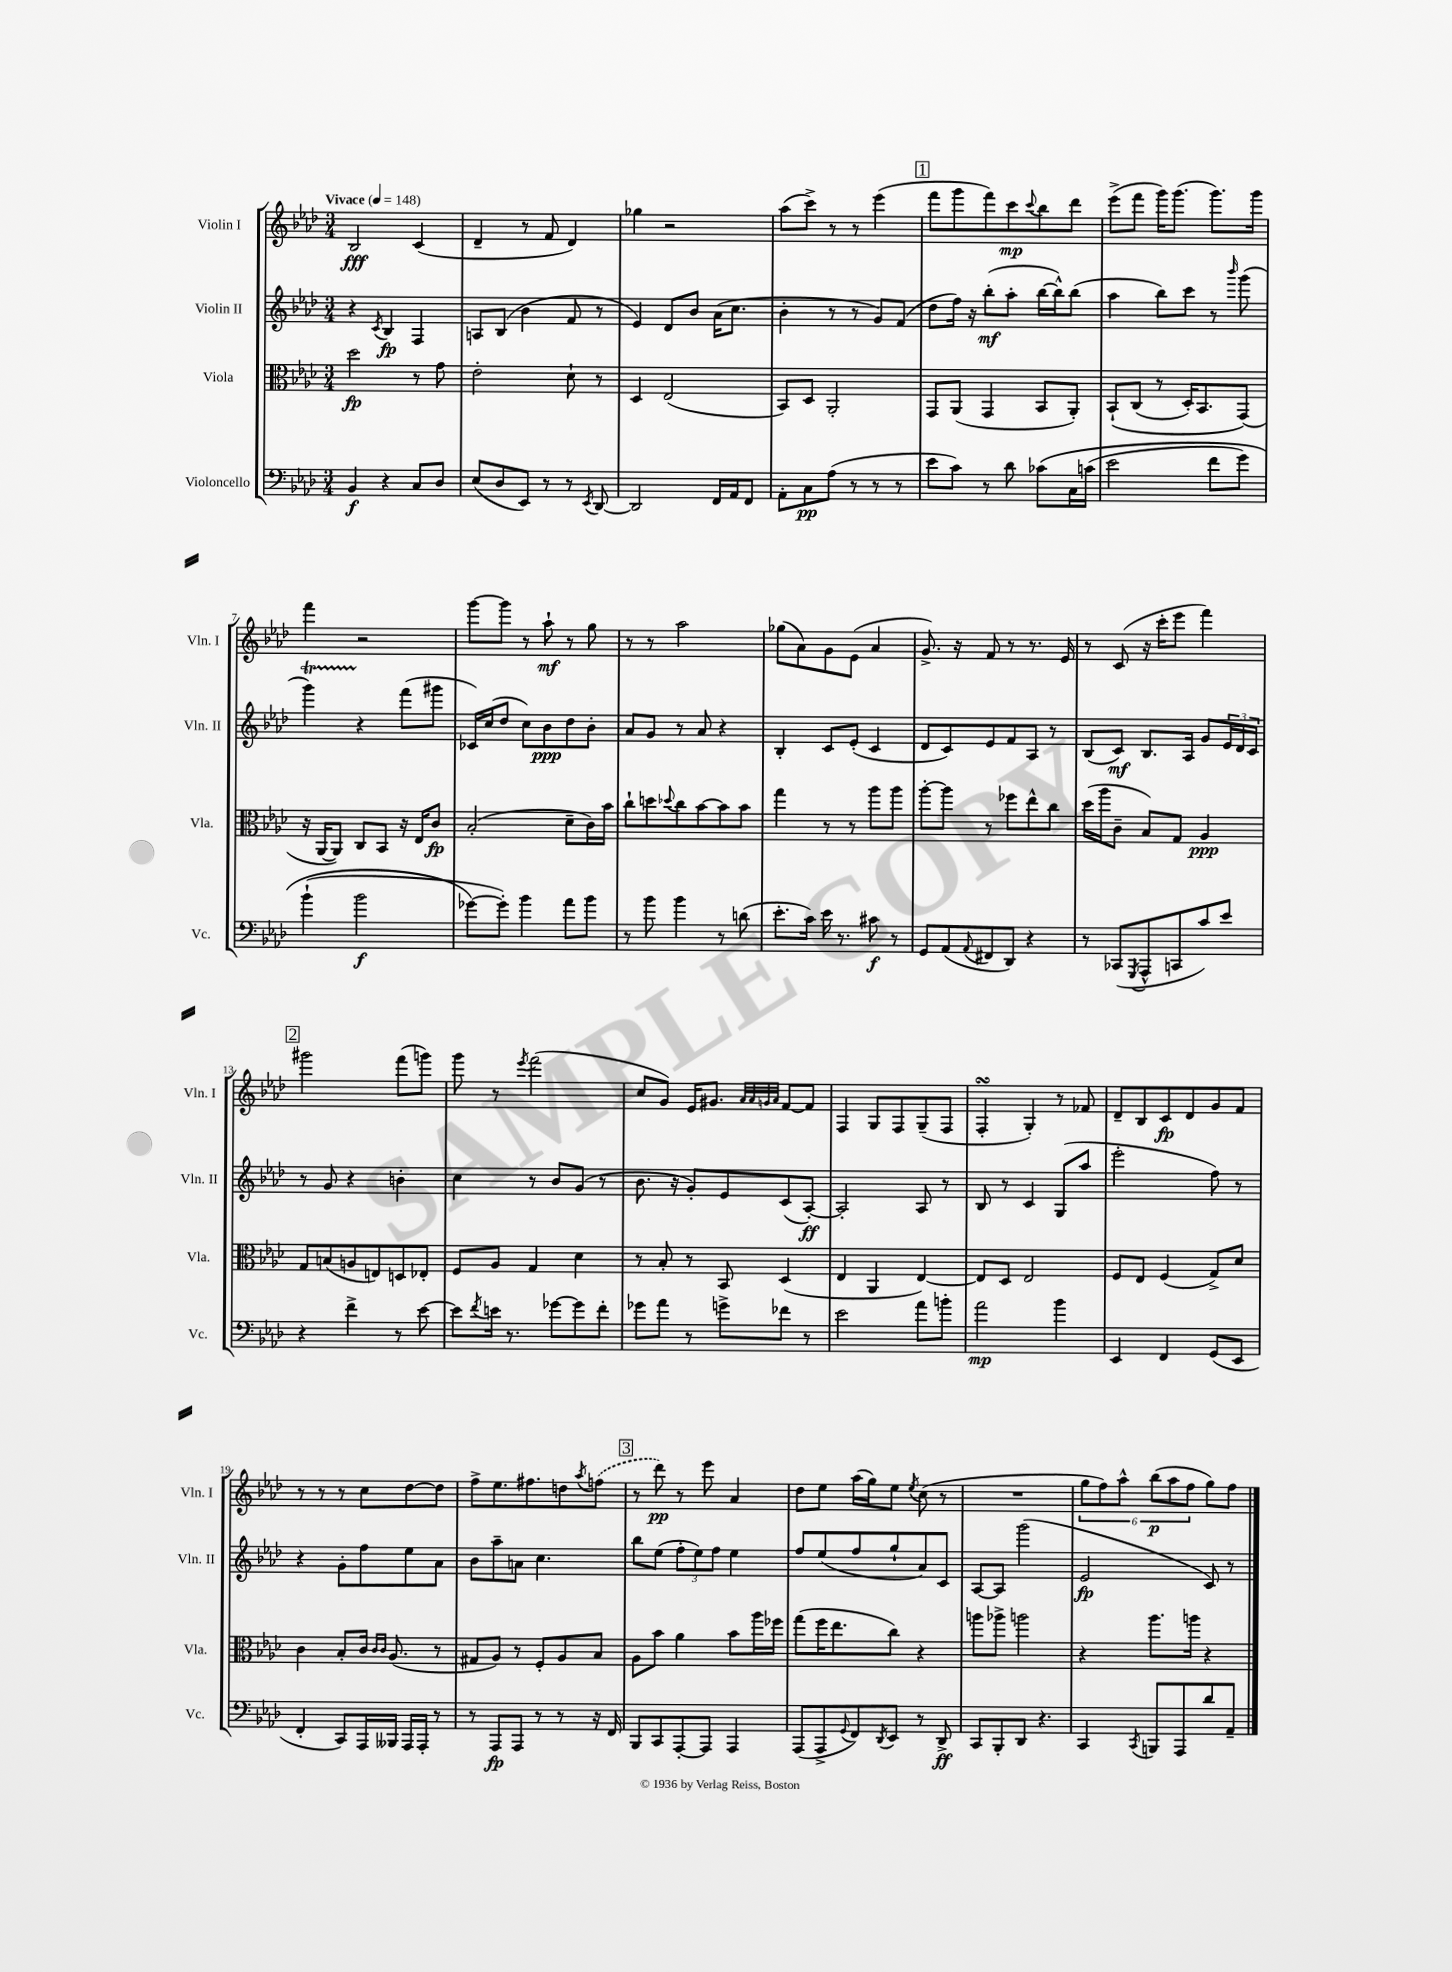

**kern	**dynam	**kern	**dynam	**kern	**dynam	**kern	**dynam
*part4	*part4	*part3	*part3	*part2	*part2	*part1	*part1
*staff4	*staff4	*staff3	*staff3	*staff2	*staff2	*staff1	*staff1
*I"Violoncello	*	*I"Viola	*	*I"Violin II	*	*I"Violin I	*
*I'Vc.	*	*I'Vla.	*	*I'Vln. II	*	*I'Vln. I	*
*clefF4	*	*clefC3	*	*clefG2	*	*clefG2	*
*k[b-e-a-d-]	*	*k[b-e-a-d-]	*	*k[b-e-a-d-]	*	*k[b-e-a-d-]	*
*M3/4	*	*M3/4	*	*M3/4	*	*M3/4	*
*MM148	*	*MM148	*	*MM148	*	*MM148	*
=1	=1	=1	=1	=1	=1	=1	=1
!	!	!	!	!	!	!LO:TX:a:B:t=Vivace	!
4BB-/	f	2dd-\	fp	4r	.	2B-/	fff
.	.	.	.	8qc/	.	.	.
4r	.	.	.	4B-/	fp	.	.
8C/L	.	8r	.	4F/	.	(4c/	.
8D-/J	.	8g\	.	.	.	.	.
=2	=2	=2	=2	=2	=2	=2	=2
(8E-/L	.	2e-'\	.	8An/L	.	4d-~/	.
8D-/	.	.	.	(8B-/J	.	.	.
8EE-/J)	.	.	.	4b-\	.	8r	.
8r	.	.	.	.	.	8f/	.
8r	.	8d-`\	.	8f/	.	4d-/)	.
8qEE-/	.	.	.	.	.	.	.
[8DD-/	.	8r	.	8r	.	.	.
=3	=3	=3	=3	=3	=3	=3	=3
2DD-/]	.	4D-/	.	4e-/)	.	4gg-X\	.
.	.	(2E-/	.	8d-/L	.	2r	.
.	.	.	.	8b-/J	.	.	.
16FF/LL	.	.	.	(16a-\KL	.	.	.
16AA-/J	.	.	.	8.cc\J	.	.	.
8FF/J	.	.	.	.	.	.	.
=4	=4	=4	=4	=4	=4	=4	=4
8AA-'\L	.	8BB-/L)	.	4b-'\	.	(8aa-\L	.
8C\	pp	8D-/J	.	.	.	8ccc^\J)	.
(8A-\J	.	2AA-'/	.	8r	.	8r	.
8r	.	.	.	8r	.	8r	.
8r	.	.	.	8g/L)	.	(4eee-\	.
8r	.	.	.	(8f/J	.	.	.
!!LO:REH:place=s1:t=1
=5	=5	=5	=5	=5	=5	=5	=5
8e-\L	.	8GG/L	.	8dd-\L	.	8fff\L	.
8c\J)	.	(8AA-/J	.	16ff\Jk)	.	8ggg\	.
.	.	.	.	16r	.	.	.
8r	.	4GG/	.	(8bb-'\L	mf	8fff\)	.
8d-\	.	.	.	8aa-'\J	.	8ccc\	mp
.	.	.	.	.	.	8qqccc/	.
(8c-X\L	.	8BB-/L	.	[16bb-\LL	.	8bb-\	.
.	.	.	.	16bb-^^\J])	.	.	.
16C\L	.	8AA-'/J)	.	(8bb-\J	.	8ddd-\J	.
(16cn\JJ	.	.	.	.	.	.	.
=6	=6	=6	=6	=6	=6	=6	=6
2e-\	.	(8BB-`/L	.	4aa-\	.	(8eee-^\L	.
.	.	(8C/J	.	.	.	8fff\J	.
.	.	8r	.	8bb-\L)	.	16ggg\KL)	.
.	.	.	.	.	.	(8.ggg\J	.
.	.	16D-'/KL)	.	8ccc\J	.	.	.
.	.	8.BB-/	.	.	.	.	.
8f\L	.	.	.	8r	.	8.ggg\L)	.
.	.	.	.	16qqbbb-/	.	.	.
8g\J)	.	(8GG/J)	.	(8ggg\	.	.	.
.	.	.	.	.	.	16ggg\Jk	.
!!LO:LB:g=z
=7	=7	=7	=7	=7	=7	=7	=7
(4b-`\	.	16r	.	4gggt\)	.	4fff\	.
.	.	[16AA-/KL	.	.	.	.	.
.	.	8AA-/J])	.	.	.	.	.
2b-\	f	8C/L	.	4r	.	2r	.
.	.	8BB-/J	.	.	.	.	.
.	.	16r	.	(8fff\L	.	.	.
.	.	16E-/KL	.	.	.	.	.
.	.	8c/J	fp	8ggg#X\J	.	.	.
=8	=8	=8	=8	=8	=8	=8	=8
[8g-X\L)	.	(2B-'/	.	16c-X/LL)	.	[8ggg\L	.
.	.	.	.	(16cc/J	.	.	.
8g-'\J])	.	.	.	8dd-/J	.	8ggg\J]	.
4b-\	.	.	.	8cc\L)	.	8r	.
.	.	.	.	8b-\	ppp	8aa-`\	mf
8a-\L	.	8d-~\L	.	8dd-\	.	8r	.
8b-\J	.	16c\L)	.	8b-'\J	.	8gg\	.
.	.	16b-\JJ	.	.	.	.	.
=9	=9	=9	=9	=9	=9	=9	=9
8r	.	8cc`\L	.	8a-/L	.	8r	.
8b-\	.	8ddn\	.	8g/J	.	8r	.
.	.	8qqdd-X/	.	.	.	.	.
4b-\	.	8cc\	.	8r	.	2aa-\	.
.	.	[8b-\	.	8a-/	.	.	.
8r	.	8b-\]	.	4r	.	.	.
(8dn\	.	8b-\J	.	.	.	.	.
=10	=10	=10	=10	=10	=10	=10	=10
8.e-'\L	.	4gg\	.	4B-'/	.	(8gg-X\L	.
.	.	.	.	.	.	8a-\)	.
16c\Jk)	.	.	.	.	.	.	.
16e-\	.	8r	.	8c/L	.	8g\	.
8.r	.	.	.	.	.	.	.
.	.	8r	.	(8e-'/J	.	(8e-\J	.
8c#X\	f	8aa-\L	.	4c/	.	4a-/	.
8r	.	8aa-\J	.	.	.	.	.
=11	=11	=11	=11	=11	=11	=11	=11
8GG/L	.	[8aa-'\L	.	8d-/L	.	8.g^/)	.
(8AA-/	.	8aa-\J]	.	8c/)	.	.	.
.	.	.	.	.	.	16r	.
8qqAA-/	.	.	.	.	.	.	.
8FF#X/	.	8r	.	8e-/	.	8f/	.
8DD-/J)	.	8ff-X\L	.	8f/	.	8r	.
4r	.	8ee-^^\	.	8A-/J	.	8.r	.
.	.	8cc\J	.	8r	.	.	.
.	.	.	.	.	.	16e-/	.
=12	=12	=12	=12	=12	=12	=12	=12
8r	.	(16dd-\LL	.	(8B-/L	.	8r	.
.	.	16aa-\J	.	.	.	.	.
(8CC-X/L	.	8c~\J	.	8c/J)	mf	(8c/	.
8qGGG/	.	.	.	.	.	.	.
8AAA-^^/	.	8B-/L)	.	8.B-/L	.	16r	.
.	.	.	.	.	.	16ccc'\KL	.
8CCn/	.	8G/J	.	.	.	8eee-\J	.
.	.	.	.	16A-/Jk	.	.	.
8c/)	.	4A-/	ppp	8g/L	.	4fff\)	.
8e-/J	.	.	.	24e-/L	.	.	.
.	.	.	.	24d-/	.	.	.
.	.	.	.	24c/JJ	.	.	.
!!LO:LB:g=z
!!LO:REH:place=s1:t=2
=13	=13	=13	=13	=13	=13	=13	=13
4r	.	8G/L	.	8r	.	2ggg#X\	.
.	.	(8Bn/	.	8g/	.	.	.
4f^\	.	8An/	.	4r	.	.	.
.	.	8En/)	.	.	.	.	.
8r	.	8Dn/	.	4bn'\	.	(8fff\L	.
[8e-\	.	8E-X'/J	.	.	.	8gggn\J)	.
=14	=14	=14	=14	=14	=14	=14	=14
8e-\L]	.	8F/L	.	4cc\	.	8ggg\	.
8qf/	.	.	.	.	.	.	.
16en\Jk	.	8A-/J	.	.	.	8r	.
8.r	.	.	.	.	.	.	.
.	.	.	.	.	.	8qeee-/	.
.	.	4G/	.	8r	.	(2fff\	.
[8g-X\L	.	.	.	8b-/L	.	.	.
8g-\]	.	4d-\	.	(8g/J	.	.	.
8f'\J	.	.	.	8r	.	.	.
=15	=15	=15	=15	=15	=15	=15	=15
8g-X\L	.	8r	.	8.b-\	.	8cc/L	.
8a-\J	.	8B-'/	.	.	.	8g/J)	.
.	.	.	.	16r	.	.	.
8r	.	8r	.	8g'/L)	.	16e-/KL	.
.	.	.	.	.	.	8.g#X/J	.
8gn^\L	.	8BB-/	.	8e-/	.	.	.
.	.	.	.	.	.	32qqa-/LLL	.
.	.	.	.	.	.	32qqa-/	.
.	.	.	.	.	.	32qqgn/	.
.	.	.	.	.	.	32qqa-/JJJ	.
8f-X\J	.	(4D-/	.	(8c/	.	[8f/L	.
8r	.	.	.	[8A-'/J)	ff	8f/J]	.
=16	=16	=16	=16	=16	=16	=16	=16
2e-\	.	4E-/	.	2A-'/]	.	4F/	.
.	.	4AA-/	.	.	.	8G/L	.
.	.	.	.	.	.	8F/	.
8a-\L	.	[4E-/)	.	8A-/	.	(8G~/	.
8bn'\J	.	.	.	8r	.	8F/J	.
=17	=17	=17	=17	=17	=17	=17	=17
2a-\	mp	8E-/L]	.	8B-/	.	4FsSSS'/	.
.	.	8D-/J	.	8r	.	.	.
.	.	2E-/	.	4c/	.	4G'/)	.
4b-\	.	.	.	(8G/L	.	8r	.
.	.	.	.	8aa-/J	.	8f-X/	.
=18	=18	=18	=18	=18	=18	=18	=18
4EE-/	.	8F/L	.	2eee-'\	.	8d-~/L	.
.	.	8E-/J	.	.	.	8B-/	.
4FF/	.	(4F/	.	.	.	8c/	fp
.	.	.	.	.	.	8d-/	.
(8GG/L	.	8G^/L)	.	8ff\)	.	8g/	.
8EE-/J	.	8d-/J	.	8r	.	8f/J	.
!!LO:LB:g=z
=19	=19	=19	=19	=19	=19	=19	=19
4FF'/	.	4c\	.	4r	.	8r	.
.	.	.	.	.	.	8r	.
8CC/L)	.	8B-'/L	.	8g'\L	.	8r	.
16AAA-/L	.	16c/Jk	.	8ff\	.	8cc\L	.
.	.	16qqc/LL	.	.	.	.	.
.	.	16qqc/JJ	.	.	.	.	.
16BBB--X/JJ	.	(8.A-/	.	.	.	.	.
16AAA-/LL	.	.	.	8ee-\	.	[8dd-\	.
16AAA-'/JJ	.	.	.	.	.	.	.
8r	.	8r	.	8a-\J	.	8dd-\J]	.
=20	=20	=20	=20	=20	=20	=20	=20
8r	.	8G#X/L	.	8b-\L	.	8ff^\L	.
8AAA-/L	fp	8A-/J)	.	8aa-~\	.	8.ee-\	.
8AAA-/J	.	8r	.	8an\J	.	.	.
.	.	.	.	.	.	8.ff#X\	.
8r	.	8F'/L	.	4.cc\	.	.	.
8r	.	8A-/	.	.	.	8ddn\	.
.	.	.	.	.	.	8qaa-/	.
16r	.	8B-/J	.	.	.	(8ffn\J	.
16FF/	.	.	.	.	.	.	.
!!LO:REH:place=s1:t=3
=21	=21	=21	=21	=21	=21	=21	=21
8BBB-/L	.	8A-\L	.	8bb-\L	.	8r	.
8CC/	.	8b-\J	.	(8ee-\J	.	8ddd-\)	pp
[8AAA-'/	.	4a-\	.	12ff'\L	.	8r	.
.	.	.	.	12ee-\)	.	.	.
8AAA-/J]	.	.	.	.	.	8eee-\	.
.	.	.	.	12ff\J	.	.	.
4AAA-/	.	8b-\L	.	4ee-\	.	4a-/	.
.	.	16aa-\L	.	.	.	.	.
.	.	16ff-X\JJ	.	.	.	.	.
=22	=22	=22	=22	=22	=22	=22	=22
(8AAA-/L	.	(8gg\L	.	8ff/L	.	8dd-\L	.
8AAA-^/	.	16ff\K	.	(8ee-/	.	8ee-\J	.
.	.	8.ee-\	.	.	.	.	.
8qqGG/	.	.	.	.	.	.	.
8FF/)	.	.	.	8ff/	.	(16aa-\LL	.
.	.	.	.	.	.	16gg\J)	.
8qDD-/	.	.	.	.	.	.	.
8EE-/J	.	8cc\J)	.	8gg`/	.	8ee-\J	.
.	.	.	.	.	.	8qee-/	.
8r	.	4r	.	8a-/)	.	(8cc\	.
8DD-^/	ff	.	.	8c/J	.	8r	.
=23	=23	=23	=23	=23	=23	=23	=23
8CC/L	.	8aan\L	.	[8A-/L	.	2.r	.
8BBB-'/	.	8aa-X^\J	.	8A-/J]	.	.	.
8DD-/J	.	2aan\	.	(2ggg\	.	.	.
4.r	.	.	.	.	.	.	.
=24	=24	=24	=24	=24	=24	=24	=24
4CC/	.	4r	.	2e-/	fp	12gg\L	.
.	.	.	.	.	.	12ff\)	.
.	.	.	.	.	.	12aa-^^\J	.
8qCC/	.	.	.	.	.	.	.
8BBBn/L	.	8.aa-\L	.	.	.	(12bb-\L	p
.	.	.	.	.	.	12aa-\	.
8AAA-/	.	.	.	.	.	.	.
.	.	.	.	.	.	12ff\J	.
.	.	16aan\Jk	.	.	.	.	.
8d-/	.	4r	.	8c/)	.	8gg\L)	.
8AA-~/J	.	.	.	8r	.	8ff\J	.
==	==	==	==	==	==	==	==
*-	*-	*-	*-	*-	*-	*-	*-
